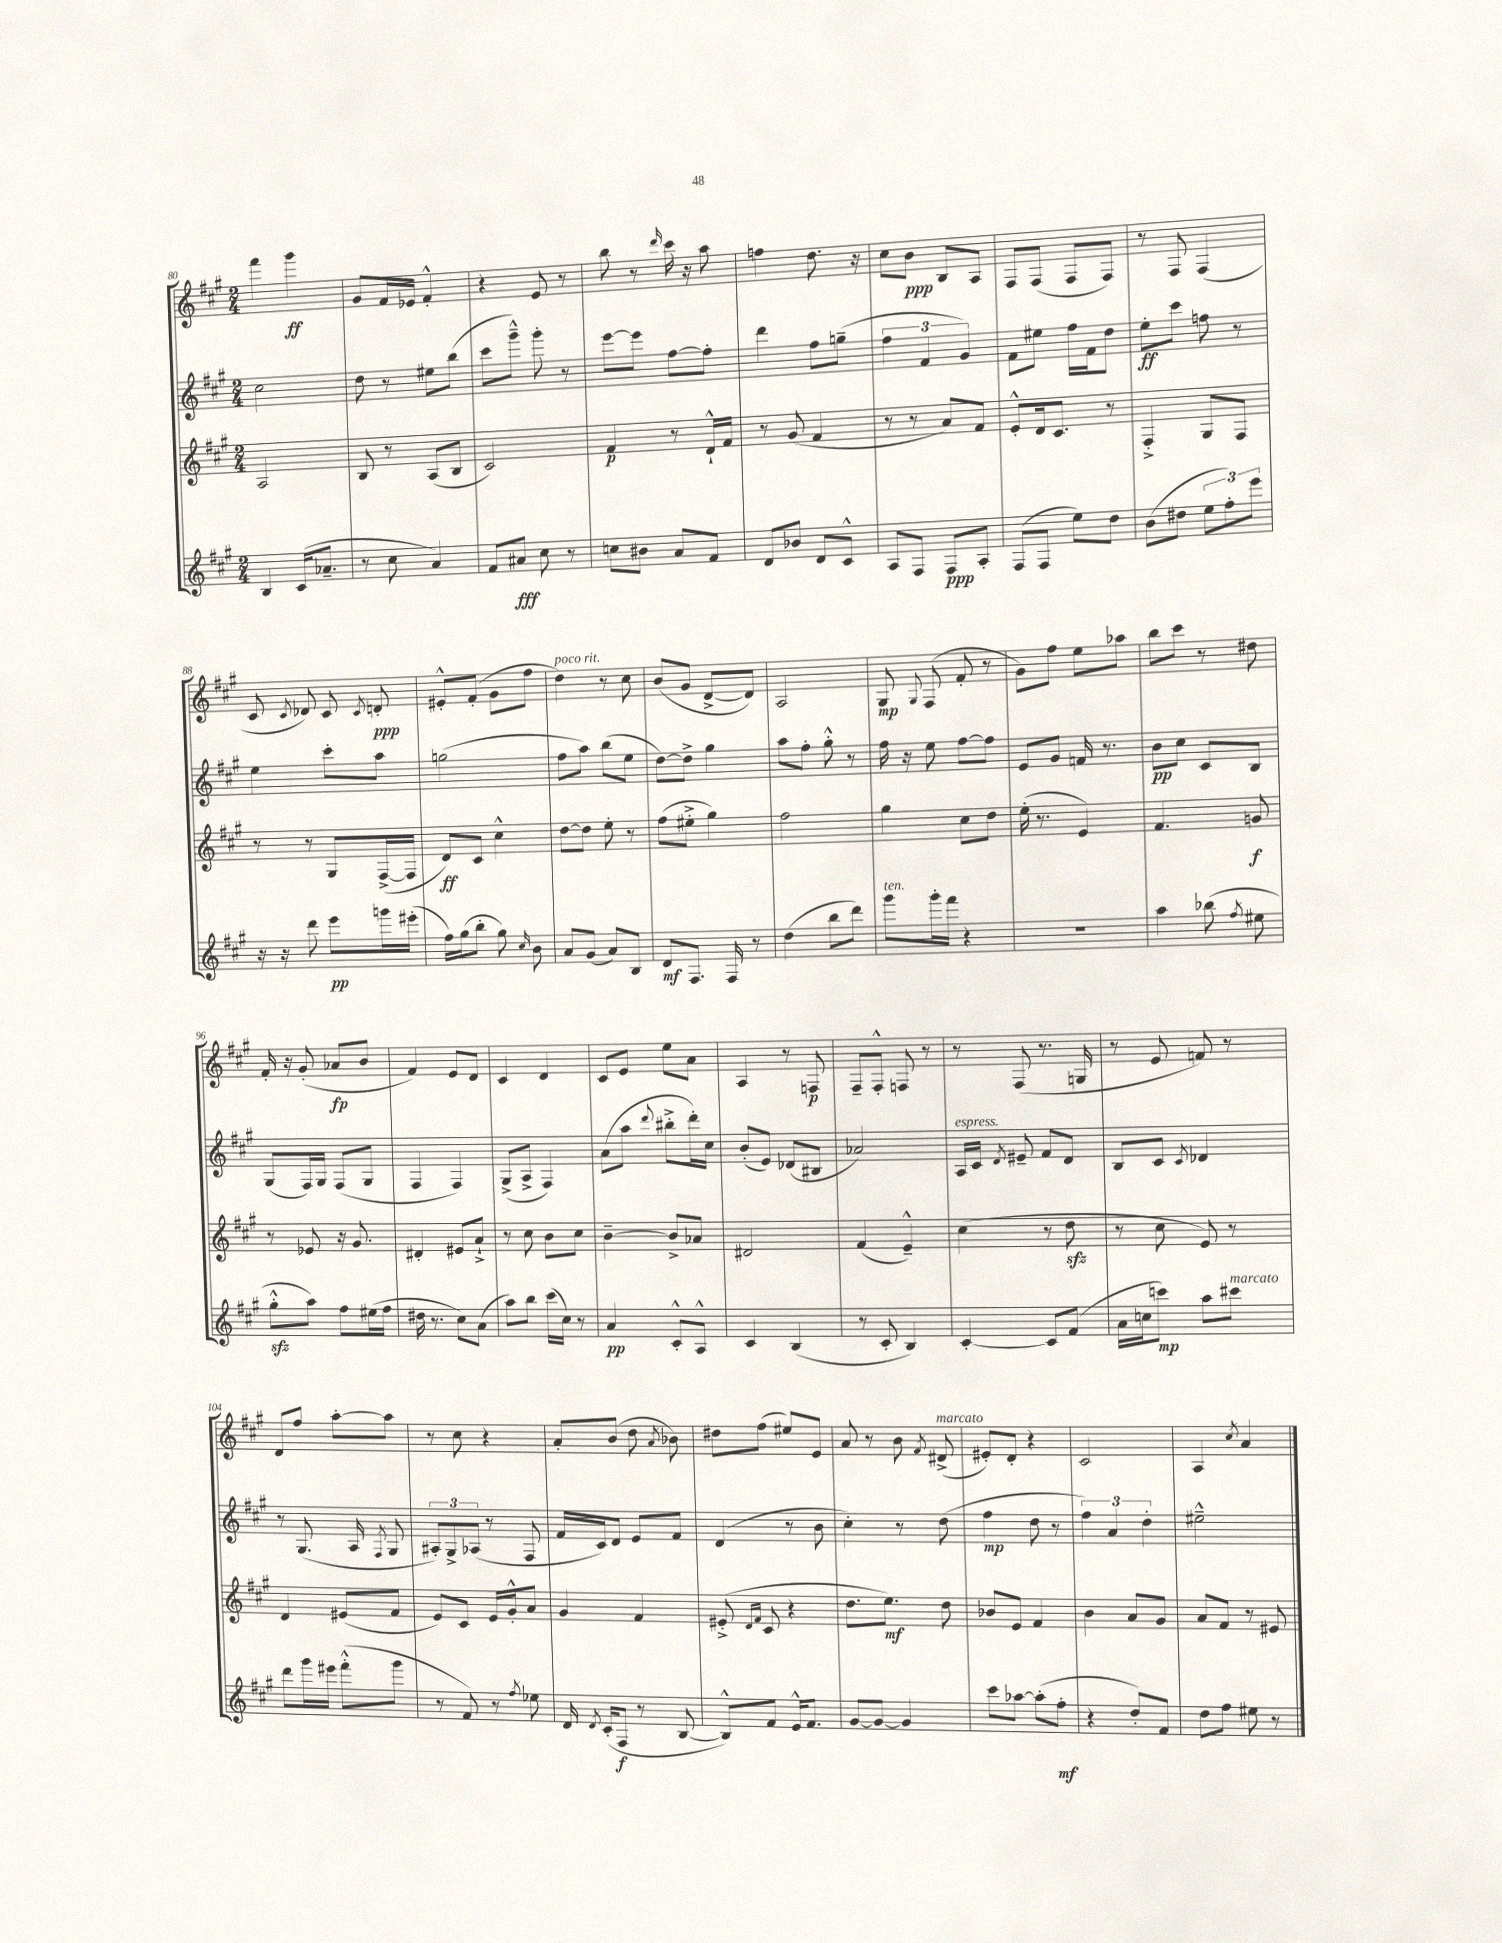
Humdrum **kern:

**kern	**kern	**kern	**kern
*staff4	*staff3	*staff2	*staff1
*clefG2	*clefG2	*clefG2	*clefG2
*k[f#c#g#]	*k[f#c#g#]	*k[f#c#g#]	*k[f#c#g#]
*M2/4	*M2/4	*M2/4	*M2/4
4B	2A	2cc#	4fff#
(16c#	.	.	4ggg#
8.a-~	.	.	.
=	=	=	=
8r	8B	8dd	8g#
8cc#	8r	8r	16f#
.	.	.	16e-
4a)	(8A	8ee#	4f#'^^
.	8B	(8bb	.
=	=	=	=
8f#	2c#)	8ccc#	4r
8a#	.	8ggg#~^^)	.
8cc#	.	8ggg#'	8e
8r	.	8r	8r
=	=	=	=
8cc	4f#	[8eee	8bb
8b#	.	8eee]	8r
.	.	.	16qqddd
8a	8r	[8ff#	16ccc#
.	.	.	16r
8f#	16d`^^	8ff#']	8aa
.	16f#	.	.
=	=	=	=
8d	8r	4ddd	4ff
8b-	(8g#	.	.
8d	4f#	8ff#	8.dd
8c#^^	.	(8gg~	.
.	.	.	16r
=	=	=	=
8A	8r	6ff#	8cc#
8F#	8r	.	8b
.	.	6f#	.
8F#	8a)	.	8B
.	.	6g#)	.
8A'	8f#	.	8A
=	=	=	=
(8F#	8e'^^	8f#	8F#
8F#	16d	8ee#	(8F#
.	8.c#	.	.
8ee)	.	16ff#	8F#
.	.	16f#	.
8dd	8r	8dd	8F#)
=	=	=	=
(8b	4F#'^	8ee'	8r
8dd#	.	8ccc#	8F#
12ee	8G#	8ff	(4F#
12ff#')	.	.	.
.	8F#	8r	.
12eee	.	.	.
=	=	=	=
16r	8r	4ee	8c#
16r	.	.	.
.	.	.	8qc#
8ddd	8r	.	8d-)
8eee	8G#	8ccc#'	8c#
.	.	.	8qc#
16ggg	([16F#^	8aa	8d'
(16eee#'	16F#]	.	.
=	=	=	=
16ff#)	8d)	(2gg	8e#'^^
(16gg#	.	.	.
8bb'	8c#	.	(8f#'
8gg#)	4cc#^^	.	8g#
16qqcc#	.	.	.
8b	.	.	8ff#
=	=	=	=
8a	[8dd	8ff#	4dd)
(8g#	8dd]	8aa)	.
8a)	8ee'	(8bb	8r
8B	8r	8ee	8cc#
=	=	=	=
8d	(8ff#	[8dd)	(8b
8.F#	8ee#'^	8dd^]	8g#
.	4gg#)	4gg#	[8d^
16F#	.	.	.
8r	.	.	8d])
=	=	=	=
(4dd	2ff#	8aa	2A
.	.	8ff#'	.
8bb	.	8gg#'^^	.
8ddd)	.	8r	.
=	=	=	=
8ggg#	4gg#	16ff#	8G#
.	.	16r	.
.	.	.	8qqG#
16ggg#'	.	8ee	(8F#
16fff#	.	.	.
4r	8cc#	[8ff#	8f#'
.	8dd	8ff#]	8r
=	=	=	=
2r	(16ee'	8e	8g#)
.	8.r	.	.
.	.	8g#	8ff#
.	4e)	16f	8ee
.	.	8.r	.
.	.	.	8aa-
=	=	=	=
4aa	4.f#	8b	8bb
.	.	8cc#	8ccc#
(8bb-	.	8c#	8r
8qff#	.	.	.
8ee#	8g	8B	8dd#
=	=	=	=
8gg#'^^	8r	(8G#	16f#'
.	.	.	16r
8aa)	8e-	16F#)	(8g#'
.	.	16G#	.
8ff#	16r	(8F#	8a-
.	8.g#	.	.
(16ee#	.	8G#	8b
16ff#	.	.	.
=	=	=	=
16dd#	4d#'	4F#	4f#)
8.r	.	.	.
8cc#)	8e#	4F#)	8e
(8a	8a`^	.	8d
=	=	=	=
8aa)	8r	(8G#^	4c#
8bb	8cc#	8A^	.
(16ccc#	8b	4F#)	4d
16cc#)	.	.	.
8r	8cc#	.	.
=	=	=	=
4a	[4b~	(8a	8c#
.	.	8aa	8e
.	.	8qqddd	.
8c#'^^	8b^]	8bb#'^	8ee
8A^^	8a-	16ddd')	8a
.	.	16cc#	.
=	=	=	=
4c#	2d#	(8b'	4A
.	.	8e)	.
(4B	.	(8d-	8r
.	.	8B#	8F
=	=	=	=
8r	(4f#	2a-)	8F#~
8c#'	.	.	8F#'^^
4B)	4e~^^)	.	8F
.	.	.	8r
=	=	=	=
[4c#'	(4cc#	16A	8r
.	.	16c#	.
.	.	8qd	.
.	.	8e#~	(8F#
8c#]	8r	8f#	8.r
(8f#	8dd	8d	.
.	.	.	16G
=	=	=	=
16a	8r	8B	8r
16cc	.	.	.
8ccc)	8cc#	8c#	8e
.	.	8qc#	.
8aa	8e)	4d-	8f)
8ccc#	8r	.	8r
=	=	=	=
8ddd	4d	8r	8d
16ggg#	.	(8.G#	8ff#
16eee#	.	.	.
(8fff#'^^	(8e#	.	[8aa'
.	.	16A	.
.	.	8qF#	.
8ggg#	8f#	8G#	8aa]
=	=	=	=
8r	8e)	12A#')	8r
.	.	12G#^	.
8f#)	8c#	.	8cc#
.	.	(12A-	.
8r	16e	8r	4r
.	16g#'^^	.	.
8qff#	.	.	.
8ee-	8a	8F#	.
=	=	=	=
16d	4g#	16f#	8a'
8qd	.	.	.
(16c#'	.	16c#)	.
8F#	.	8d	(8b
8r	4f#	8e	8dd
.	.	.	8qa
[8B	.	8f#	8b-)
=	=	=	=
8B^^])	(8e#'^	(4d	8dd#
.	16qqd	.	.
.	16qqf#	.	.
8f#	8c#	.	(8ff#
16e^^	4r	8r	8ee#)
8.f#	.	.	.
.	.	8b	8e
=	=	=	=
[8g#	8.dd	4cc#')	8a
8g#_	.	.	8r
.	8.ee)	.	.
4g#]	.	8r	8b
.	.	.	8qf#
.	8dd	(8dd	(8d#^
=	=	=	=
8ccc#	8b-	4ff#	8e#')
[8aa-	8e	.	8d'
(8aa-']	4f#	8dd	4r
8ff#'	.	8r	.
=	=	=	=
4r	4b	6ff#)	2c#
.	.	6a	.
8dd')	8a	.	.
.	.	6dd'	.
8f#	8g#	.	.
=	=	=	=
8dd	8a	2ee#~^^	4A
8ff#	8f#	.	.
.	.	.	8qcc#
8ee#	8r	.	4a
8r	8e#	.	.
==	==	==	==
*-	*-	*-	*-
